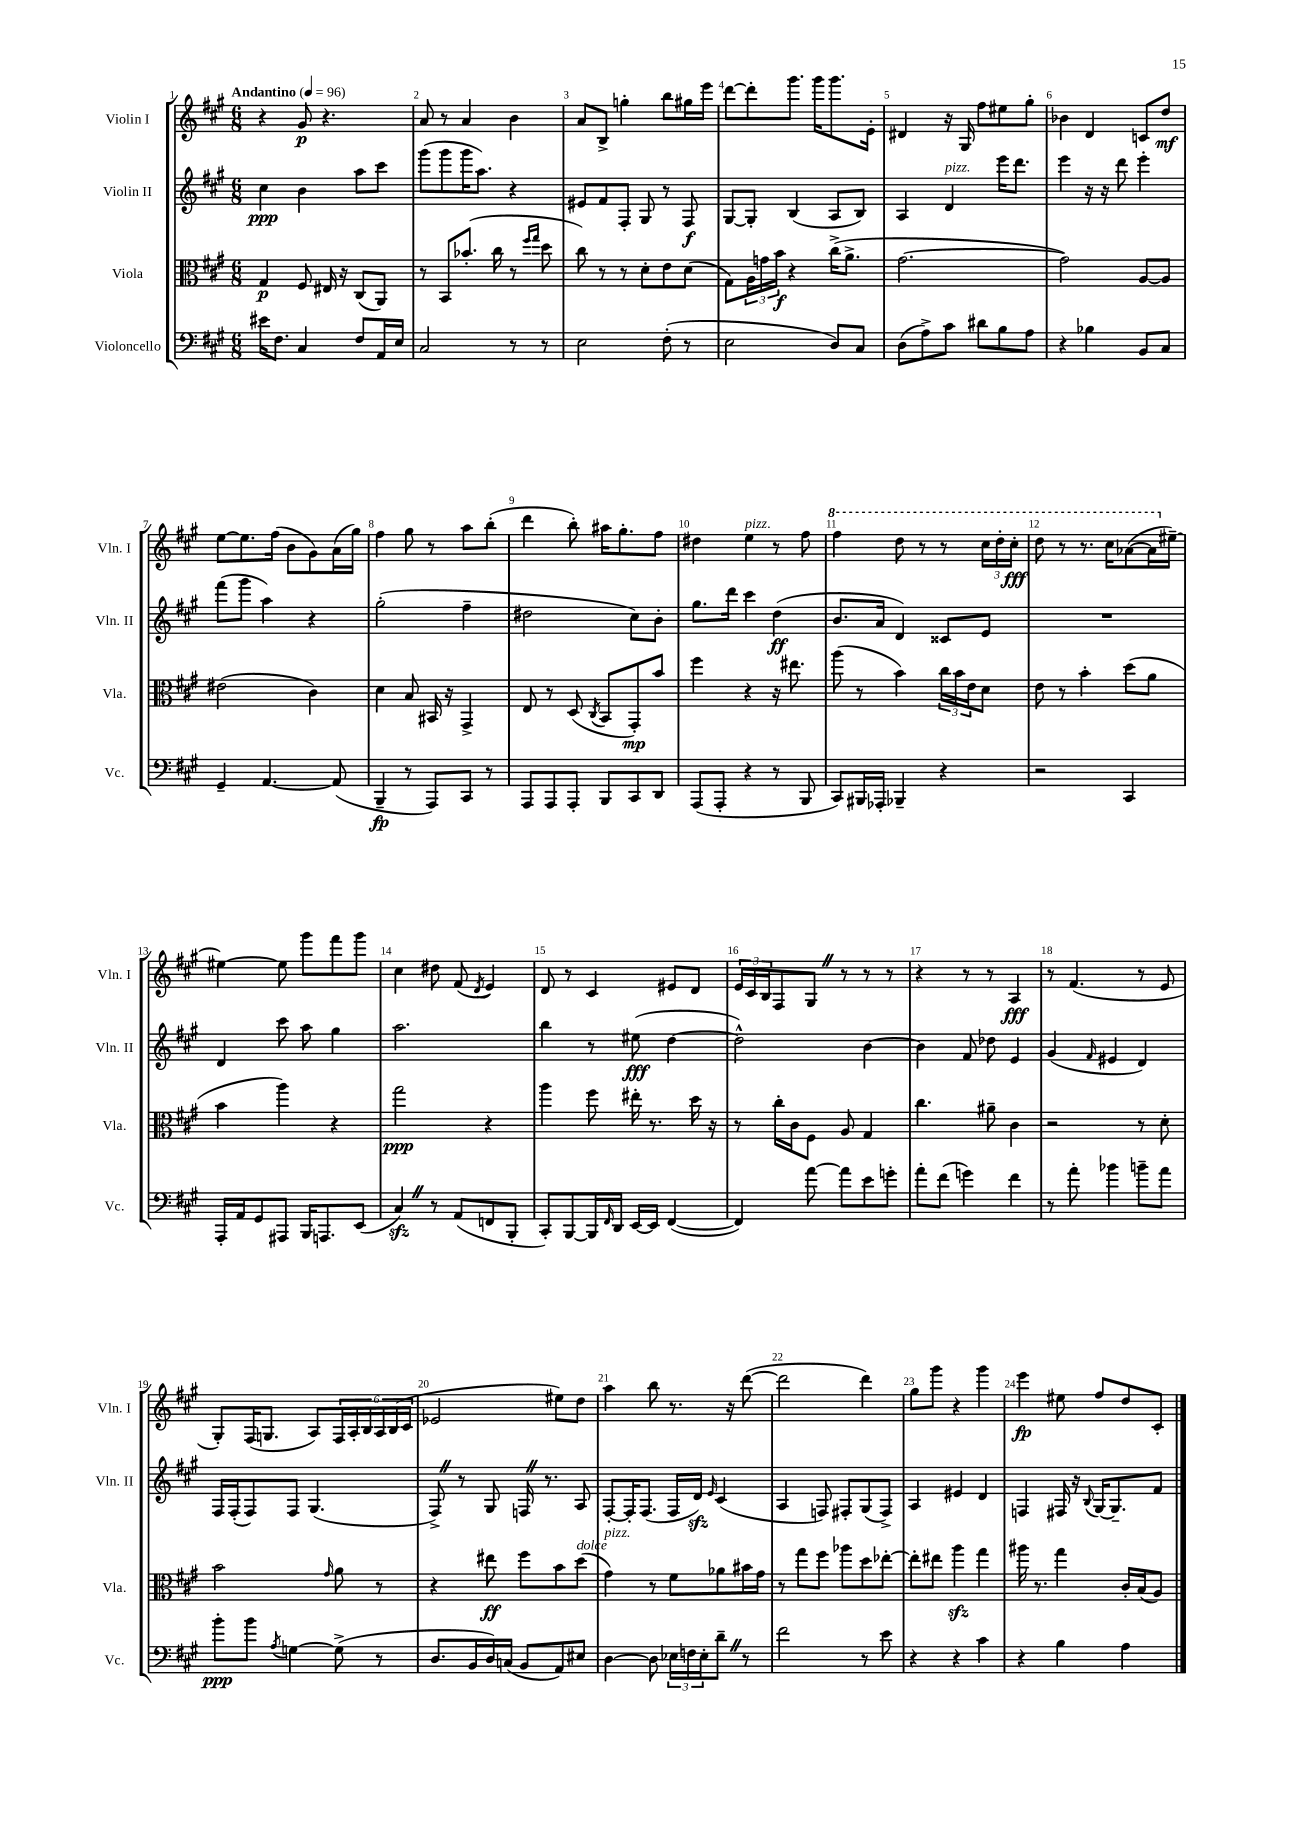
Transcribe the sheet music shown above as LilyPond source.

<<
\new StaffGroup <<
\new Staff = "s0" \with { instrumentName = "Violin I" shortInstrumentName = "Vln. I" } {
    \clef treble \key a \major \numericTimeSignature \time 6/8 \tempo "Andantino" 4 = 96
    r4 gis'8\p r4. |
    a'8 r8 a'4 b'4 |
    a'8 b8-> g''4-. b''8 gis''16 e'''16 |
    d'''8~ d'''8-. gis'''8. gis'''16 gis'''8. e'16-. |
    dis'4 r16 gis16 fis''8 eis''8 gis''8-. |
    bes'4 d'4 c'8 d''8\mf |
    e''8~ e''8. fis''16( b'8 gis'8) a'16( gis''16) |
    fis''4 gis''8 r8 a''8 b''8-.( |
    d'''4 b''8-.) ais''16 gis''8.-. fis''8 |
    dis''4 e''4^\markup { \italic "pizz." } r8 fis''8 |
    \ottava #1 fis'''4 d'''8 r8 r8 \tuplet 3/2 { cis'''16 d'''16-. cis'''16-.\fff } |
    d'''8 r8 r8. cis'''16 aes''8~( aes''16 \ottava #0 eis''16~--) |
    eis''4~ eis''8 gis'''8 fis'''8 gis'''8 |
    cis''4 dis''8 fis'8( \acciaccatura { d'8 } e'4) |
    d'8 r8 cis'4 eis'8 d'8 |
    \tuplet 3/2 { e'16 cis'16 b16 } fis8 gis8 \once \override BreathingSign.text = \markup { \musicglyph "scripts.caesura.straight" } \breathe r8 r8 r8 |
    r4 r8 r8 a4\fff |
    r8 fis'4.( r8 e'8 |
    gis8-.) fis16( g8. a8) \tuplet 6/4 { fis16 a16-. b16 a16 b16( cis'16 } |
    ees'2 eis''8) d''8 |
    a''4 b''8 r8. r16 d'''8~( |
    d'''2 d'''4) |
    gis''8 gis'''8 r4 gis'''4 |
    e'''4\fp eis''8 fis''8 d''8 cis'8-. \bar "|." |
}
\new Staff = "s1" \with { instrumentName = "Violin II" shortInstrumentName = "Vln. II" } {
    \clef treble \key a \major \numericTimeSignature \time 6/8
    cis''4\ppp b'4 a''8 cis'''8 |
    gis'''8( gis'''8 gis'''16 a''8.) r4 |
    eis'8 fis'8 fis8-. gis8 r8 fis8\f |
    gis8~ gis8-. b4( a8 b8) |
    a4 d'4^\markup { \italic "pizz." } e'''16 d'''8. |
    e'''4 r16 r16 d'''8 e'''4-. |
    fis'''8( gis'''8 a''4) r4 |
    gis''2-.( fis''4-- |
    dis''2 cis''8) b'8-. |
    gis''8. d'''16 cis'''4 d''4\ff( |
    b'8. a'16 d'4) cisis'8 e'8 |
    R2. |
    d'4 cis'''8 a''8 gis''4 |
    a''2. |
    b''4 r8 eis''8\fff( d''4~ |
    d''2-^) b'4~ |
    b'4 fis'8 des''8 e'4 |
    gis'4( \grace { fis'16 } eis'4 d'4) |
    fis16 fis16-.( fis8) fis8 gis4.( |
    fis8->) \once \override BreathingSign.text = \markup { \musicglyph "scripts.caesura.straight" } \breathe r8 gis8 f16 \once \override BreathingSign.text = \markup { \musicglyph "scripts.caesura.straight" } \breathe r8. a8 |
    fis8~-. fis16-. fis8.( fis16 d'16\sfz) \grace { e'16 } cis'4( |
    a4 f8) fis8-. gis8( fis8->) |
    a4 eis'4 d'4 |
    f4 fis16 r16 \appoggiatura { b8 } gis16~ gis8.-- fis'8 \bar "|." |
}
\new Staff = "s2" \with { instrumentName = "Viola" shortInstrumentName = "Vla." } {
    \clef alto \key a \major \numericTimeSignature \time 6/8
    gis4\p fis8 eis16 r16 cis8( a,8) |
    r8 b,8 bes'8.-.( cis''16 r8 \grace { fis''16 gis''16 } d''8 |
    cis''8) r8 r8 d'8-. e'8 d'8( |
    gis8) \tuplet 3/2 { a16 g'16 b'16\f } r4 cis''16->( a'8.-> |
    gis'2.~ |
    gis'2) a8~ a8 |
    eis'2( cis'4) |
    d'4 b8 bis,16 r16 gis,4-> |
    e8 r8 d8( \acciaccatura { cis8 } b,8 gis,8-.\mp) b'8 |
    fis''4 r4 r16 eis''8. |
    a''8( r8 b'4) \tuplet 3/2 { cis''16 b'16 e'16 } d'8 |
    e'8 r8 b'4-. d''8( a'8 |
    b'4 a''4) r4 |
    gis''2\ppp r4 |
    a''4 fis''8 eis''16-. r8. d''16 r16 |
    r8 cis''16-. cis'16 fis8 a8 gis4 |
    cis''4. ais'8-- cis'4 |
    r2 r8 d'8-. |
    b'2 \grace { gis'16 } a'8 r8 |
    r4 eis''8\ff fis''8 b'8 d''8^\markup { \italic "dolce" }( |
    gis'4^\markup { \italic "pizz." }) r8 fis'8 aes'8 bis'16 gis'16 |
    r8 gis''8 fis''8 aes''8 d''8 ees''8~-. |
    ees''8-. eis''8 a''4\sfz gis''4 |
    ais''16 r8. gis''4 cis'16-. b16( a8) \bar "|." |
}
\new Staff = "s3" \with { instrumentName = "Violoncello" shortInstrumentName = "Vc." } {
    \clef bass \key a \major \numericTimeSignature \time 6/8
    eis'16 fis8. cis4 fis8 a,16 e16 |
    cis2 r8 r8 |
    e2 fis8-.( r8 |
    e2 d8) cis8 |
    d8( a8->) cis'8 dis'8 b8 a8 |
    r4 bes4 b,8 cis8 |
    gis,4-- a,4.~ a,8( |
    b,,4--\fp r8 a,,8) cis,8 r8 |
    a,,8 a,,8 a,,8-. b,,8 cis,8 d,8 |
    a,,8( a,,8-. r4 r8 b,,8 |
    cis,8) bis,,16 aes,,16-. bes,,4-- r4 |
    r2 cis,4 |
    a,,16-. a,16 gis,8 ais,,8 b,,16 a,,8. e,8( |
    cis4\sfz) \once \override BreathingSign.text = \markup { \musicglyph "scripts.caesura.straight" } \breathe r8 a,8( f,8 b,,8-. |
    cis,8-.) b,,8~ b,,16 \grace { fis,16 } d,16 e,16~ e,16 fis,4~( |
    fis,4) a'8~ a'8 e'8 g'8-. |
    a'8-. fis'8( g'4) fis'4 |
    r8 a'8-. bes'4 b'8-- a'8 |
    b'8-.\ppp b'8 \acciaccatura { a8 } g4~ g8->( r8 |
    d8. b,16 d16) c16( b,8 a,8) eis8 |
    d4~ d8 \tuplet 3/2 { ees16 f16 ees16-. } d'8-- \once \override BreathingSign.text = \markup { \musicglyph "scripts.caesura.straight" } \breathe r8 |
    fis'2 r8 e'8 |
    r4 r4 cis'4 |
    r4 b4 a4 \bar "|." |
}
>>
>>
\layout { \context { \Score \override BarNumber.break-visibility = ##(#f #t #t) barNumberVisibility = #all-bar-numbers-visible } }
